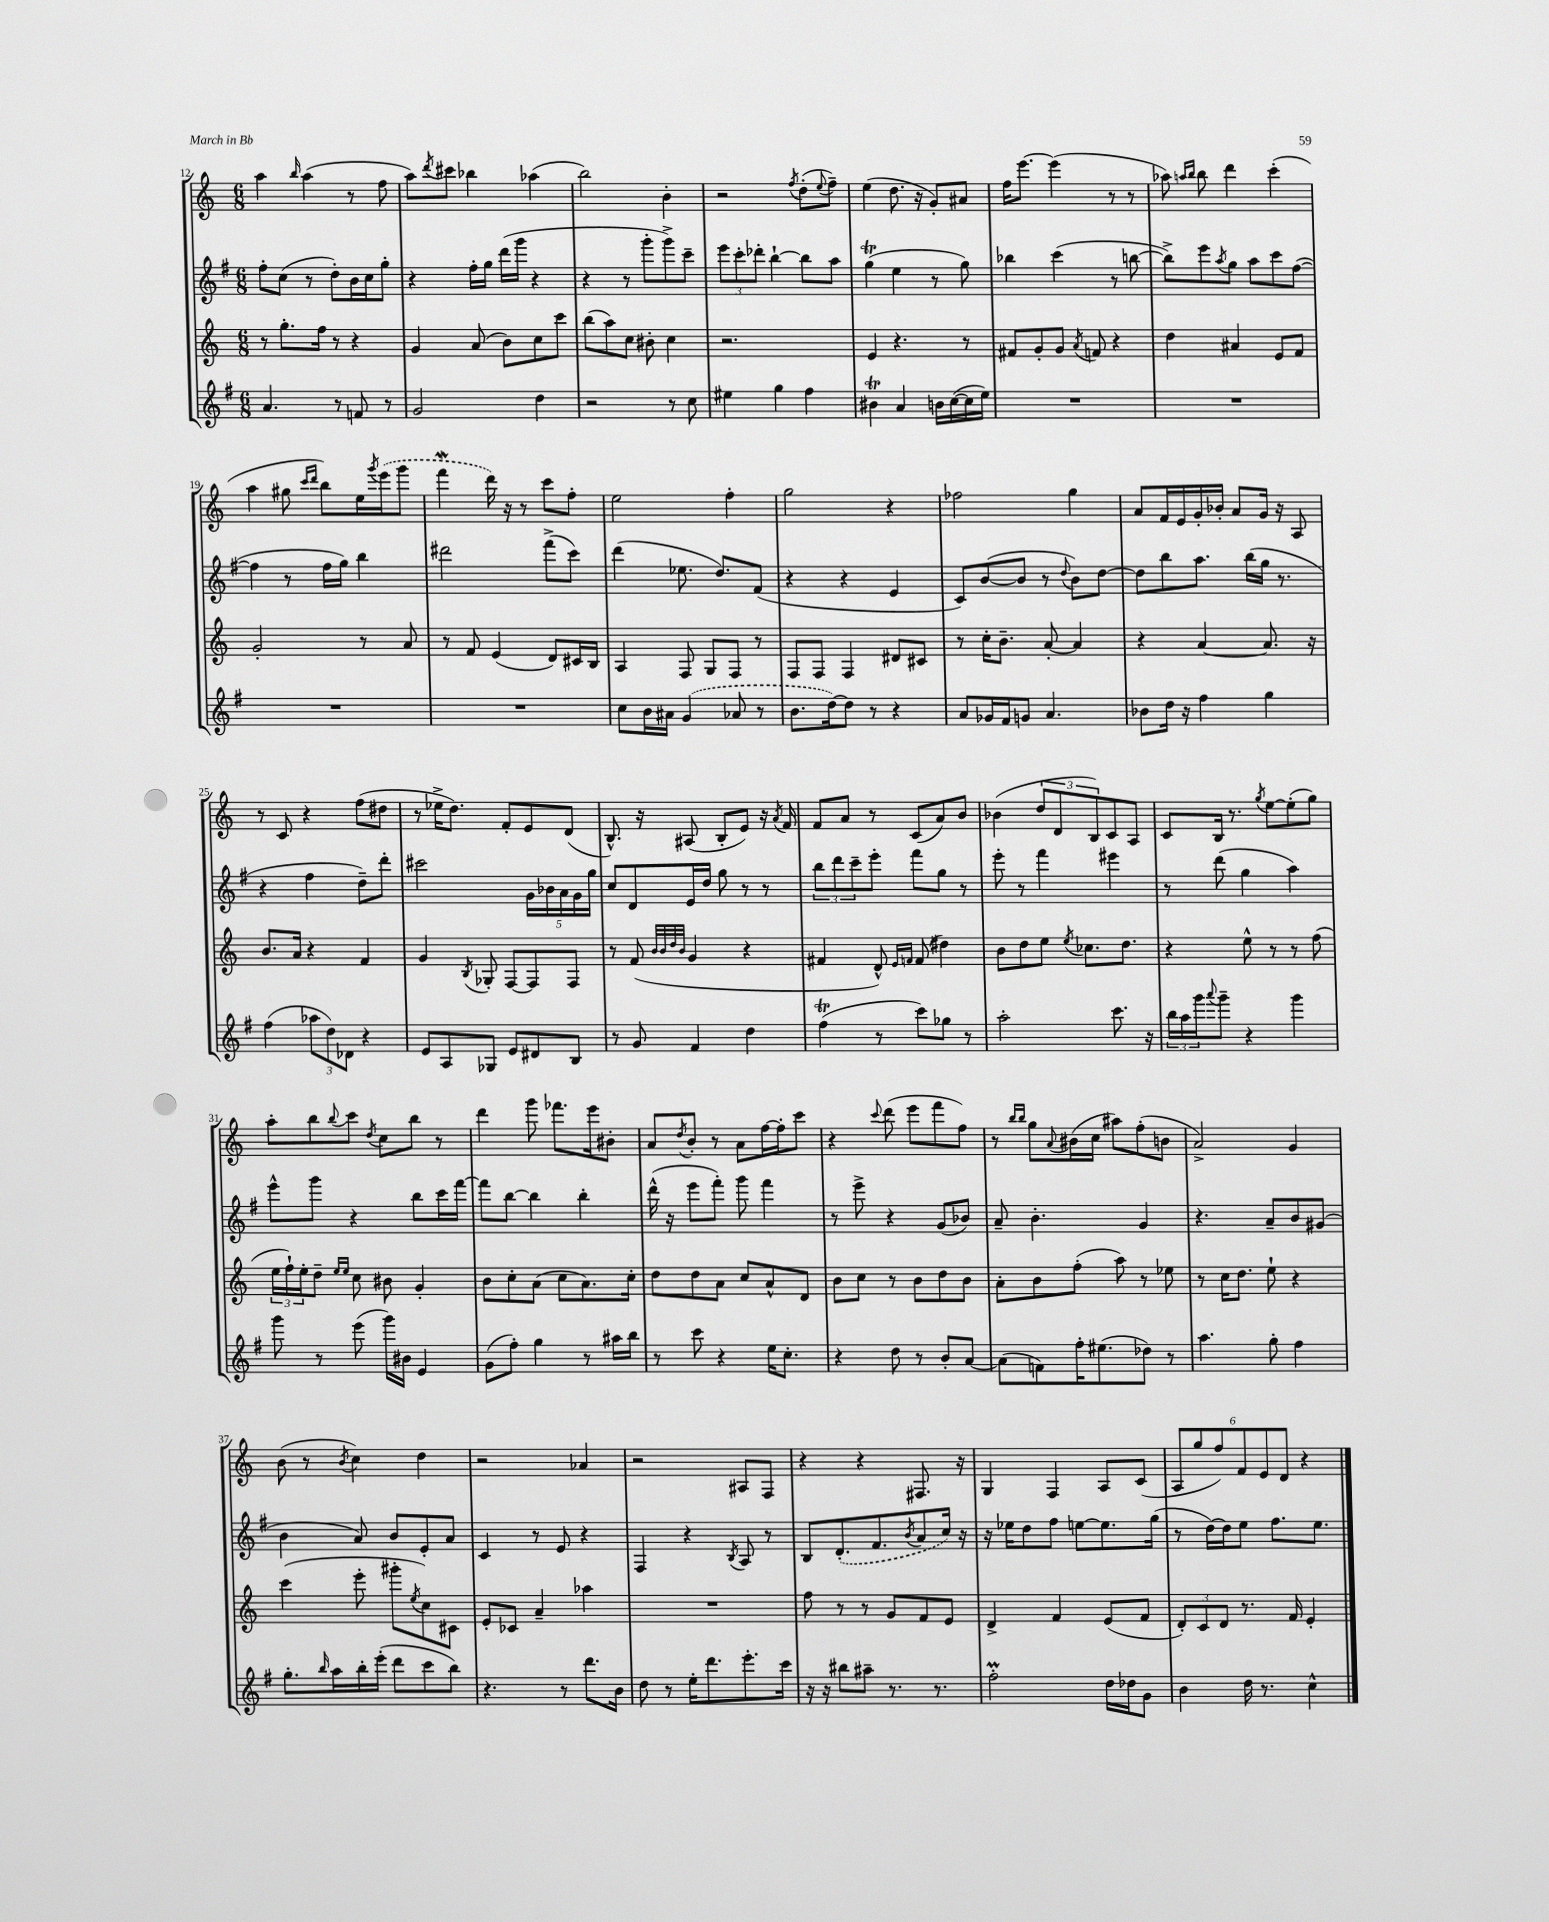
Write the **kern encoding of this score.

**kern	**kern	**kern	**kern
*staff4	*staff3	*staff2	*staff1
*clefG2	*clefG2	*clefG2	*clefG2
*k[f#]	*k[]	*k[f#]	*k[]
*M6/8	*M6/8	*M6/8	*M6/8
4.a	8r	8ff#'	4aa
.	8.gg'	(8cc	.
.	.	.	16qqbb
.	.	8r	(4aa
.	16ff	.	.
8r	8r	8dd')	.
8f	4r	16b	8r
.	.	16cc	.
8r	.	8gg'	8ff
=	=	=	=
2g	4g	4r	8aa)
.	.	.	8qddd
.	.	.	8ccc#
.	(8a	16ff#'	4bb-
.	.	16gg	.
.	8b)	(16ddd	.
.	.	16ggg	.
4dd	8cc	4r	(4aa-
.	8ccc	.	.
=	=	=	=
2r	(8bb	4r	2bb)
.	8aa)	.	.
.	8cc	8r	.
.	8b#'	8ggg'	.
8r	4cc	8ggg^)	4b'
8cc	.	8ccc~	.
=	=	=	=
4ee#	2.r	12eee	2r
.	.	12ccc'	.
.	.	12ddd-'	.
4gg	.	[4bb`	.
.	.	.	8qff
4ff#	.	8bb]	(8dd'
.	.	.	8qqee
.	.	8aa	8ff~)
=	=	=	=
4b#	4e	(4gg	(4ee
4a	4.r	4ee	8.dd
.	.	.	16r
16b	.	8r	8g')
([16cc	.	.	.
16cc]	8r	8gg)	8a#
16ee)	.	.	.
=	=	=	=
2.r	8f#	4bb-	16ff
.	.	.	[8.eee
.	8g'	.	.
.	8g	(4ccc	(4eee]
.	8qa	.	.
.	8f	.	.
.	4r	8r	8r
.	.	[8bb	8r
=	=	=	=
2.r	4dd	8bb^])	8aa-)
.	.	.	16qqaa
.	.	.	16qqbb
.	.	8eee	8bb
.	.	8qaa	.
.	4a#	8gg	4ddd
.	.	8aa	.
.	8e	8ccc	(4ccc'
.	8f	([8ff#	.
=	=	=	=
2.r	2g'	4ff#]	4aa
.	.	8r	8gg#
.	.	.	16qqccc
.	.	.	16qqddd
.	.	16ff#	8bb)
.	.	16gg)	.
.	8r	4bb	16ee
.	.	.	8qggg
.	.	.	(16eee
.	8a	.	8ggg
=	=	=	=
2.r	8r	2ddd#	4fff
.	8f	.	.
.	(4e	.	16ddd)
.	.	.	16r
.	.	.	8r
.	8d)	(8fff#^	8ccc
.	16c#	8ccc)	8ff'
.	16B	.	.
=	=	=	=
8cc	4A	(4ddd	2ee
16b	.	.	.
16a#	.	.	.
(4g	8F	8.ee-	.
.	8G	.	.
.	.	8.dd)	.
8a-	8F	.	4ff'
8r	8r	(8f#	.
=	=	=	=
8.b	8F	4r	2gg
.	8F	.	.
[16dd)	.	.	.
8dd]	4F	4r	.
8r	.	.	.
4r	8d#	4e	4r
.	8c#	.	.
=	=	=	=
8a	8r	8c)	2ff-
16g-	16cc'	([8b	.
16f#	8.b~	.	.
8g	.	8b]	.
4.a	[8a'	8r	.
.	.	8qqdd	.
.	4a]	8b)	4gg
.	.	[8dd	.
=	=	=	=
8b-	4r	8dd]	8a
16dd	.	8bb	16f
16r	.	.	16e
4ff#	[4a	8.aa	16g'
.	.	.	16b-'
.	.	.	8a
.	.	(16bb	.
4gg	8.a]	16gg	16g
.	.	8.r	16r
.	.	.	8A
.	16r	.	.
=	=	=	=
(4ff#	8.b	4r	8r
.	.	.	8c
.	16a	.	.
12aa-	4r	4ff#	4r
12dd)	.	.	.
12d-	.	.	.
4r	4f	8dd~)	(8ff
.	.	8ddd'	8dd#
=	=	=	=
8e	4g	2ccc#	8r
8A	.	.	16ee-^
.	.	.	8.dd)
.	8qB	.	.
8G-	8G-'	.	.
8e	[8F	.	8f'
8d#	8F]	20g	8e
.	.	20b-	.
.	.	20a	.
8B	8F	.	(8d
.	.	20g	.
.	.	20gg	.
=	=	=	=
8r	8r	8cc	8.B^^)
8g	(8f	8d	.
.	.	.	16r
.	32qqb	.	.
.	32qqb	.	.
.	32qqdd	.	.
.	32qqb	.	.
4f#	4g	16e	(8A#
.	.	16dd	.
.	.	8gg	8B'
4dd	4r	8r	8e)
.	.	8r	16r
.	.	.	8qa
.	.	.	16f
=	=	=	=
(4ff#	4f#	12bb	8f
.	.	12ddd	.
.	.	.	8a
.	.	12ccc~	.
8r	8d^^)	8eee'	8r
.	16qqe	.	.
.	16qqf	.	.
8ccc)	(8f	8fff#	(8c
8gg-	4dd#)	8gg	8a)
8r	.	8r	8b
=	=	=	=
2aa'	8b	8eee'	(4b-
.	8dd	8r	.
.	8ee	4fff#	12dd
.	.	.	12d
.	8qee	.	.
.	8.cc-	.	.
.	.	.	12B)
8.ccc	.	4eee#	8c
.	8.dd	.	.
.	.	.	8A
16r	.	.	.
=	=	=	=
24bb	4r	8r	8c
24aa	.	.	.
24ggg	.	.	.
8qqaaa	.	.	.
8ggg~	.	(8ddd	16B
.	.	.	8.r
4r	8ee^^	4gg	.
.	.	.	8qgg
.	8r	.	[8ee
4ggg	8r	4aa)	(8ee']
.	(8ff	.	8gg)
=	=	=	=
8ggg	24ee	8eee^^	8aa'
.	24ff`)	.	.
.	24ee'	.	.
8r	8dd~	8ggg	8bb
.	16qqee	.	.
.	16qqee	.	8qqbb
(8eee	8cc	4r	8ccc
.	.	.	8qdd
16ggg)	8b#	.	8cc
16b#	.	.	.
4e	4g'	8bb	8bb
.	.	16ccc	8r
.	.	[16fff#	.
=	=	=	=
(8g	8b	8fff#]	4ddd
8ff#')	8cc'	[8bb	.
4gg	(8a	4bb]	8ggg
.	8cc	.	8.fff-
8r	8.a)	4bb'	.
.	.	.	16eee
16aa#	.	.	8b#'
16bb	16cc'	.	.
=	=	=	=
8r	8dd	(16ddd^^	8a
.	.	16r	.
.	.	.	8qdd
8ccc	8dd	8eee	8b'
4r	8a	8fff#')	8r
.	8cc	8ggg	8a
16ee	8a^^	4fff#	[16ff
8.cc'	.	.	16ff']
.	8d	.	8ccc
=	=	=	=
4r	8b	8r	4r
.	8cc	8eee^	.
.	.	.	8qqccc
8dd	8r	4r	(8ddd
8r	8b	.	8eee
8b'	8dd	(8g	8fff
[8a	8b	8b-)	8ff)
=	=	=	=
(8a]	8a'	8a~	8r
.	.	.	16qqbb
.	.	.	16qqbb
8f)	8b	4.b'	8gg
.	.	.	8qqa
16ff#'	(8ff'	.	(16b#
(8.ee#	.	.	16cc
.	8aa)	.	8aa#)
8dd-)	8r	4g	(8ff'
8r	8ee-	.	8b
=	=	=	=
4.aa	8r	4.r	2a^)
.	16cc	.	.
.	8.dd	.	.
8gg'	8ee`	8a~	.
4ff#	4r	8b	4g
.	.	(8g#	.
=	=	=	=
8.gg'	(4ccc	4b	(8b
.	.	.	8r
16qqbb	.	.	.
16aa	.	.	.
.	.	.	8qb
16bb'	8eee'	8a)	4cc)
(16eee'	.	.	.
8ddd	8ggg#'	8b	.
.	8qee	.	.
8ccc	8cc)	8e'	4dd
8bb)	8c#	8a	.
=	=	=	=
4.r	8e'	4c	2r
.	8c-	.	.
.	4a~	8r	.
8r	.	8e	.
8.ddd	4aa-	4r	4a-
16b	.	.	.
=	=	=	=
8dd	2.r	4F#	2r
8r	.	.	.
16ee'	.	4r	.
8.ddd	.	.	.
.	.	8qB	.
8.eee'	.	8A	8A#
.	.	8r	8F
16ccc	.	.	.
=	=	=	=
16r	8ff	8B	4r
16r	.	.	.
8bb#	8r	(8.d'	.
8aa#~	8r	.	4r
.	.	8.f#	.
8.r	8g	.	.
.	.	8qb	.
.	8f	8a	8.F#
8.r	.	.	.
.	8e	16cc)	.
.	.	16r	16r
=	=	=	=
2ff#'	4d^	16r	4G
.	.	16ee-	.
.	.	8dd	.
.	4f	8ff#	4F
.	.	[8ee	.
16dd	(8e	8.ee]	8A
16dd-	.	.	.
8g	8f	.	(8c
.	.	(16gg	.
=	=	=	=
4b	12d')	8r	12A
.	12c	.	12gg
.	.	[16dd)	.
.	12d	.	12ff)
.	.	16dd]	.
16dd	8.r	8ee	12f
8.r	.	.	.
.	.	.	12e
.	.	8.ff#	.
.	.	.	12d
.	16f	.	.
4cc^^	4e'	.	4r
.	.	8.ee	.
==	==	==	==
*-	*-	*-	*-
